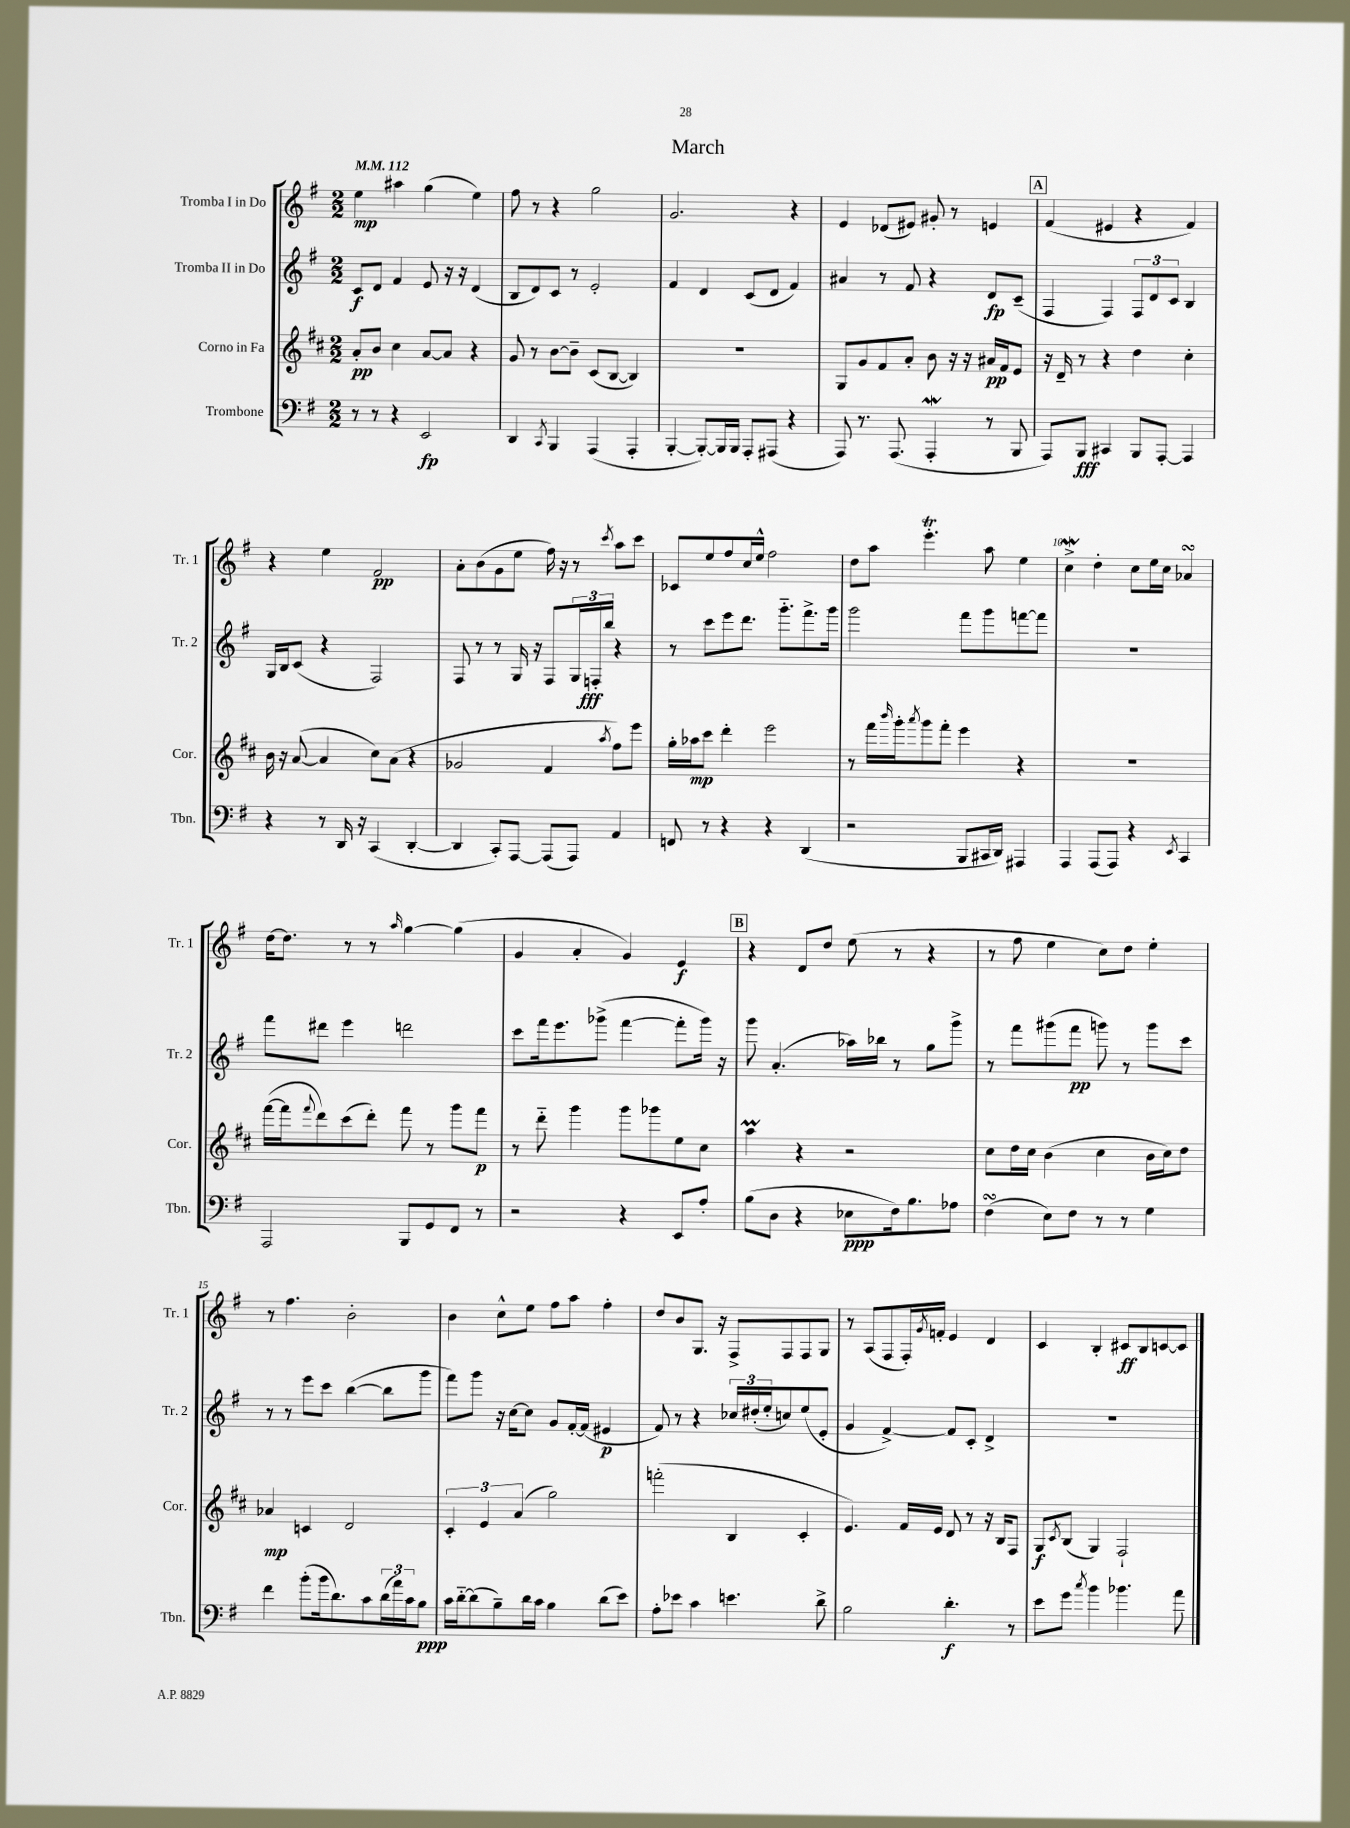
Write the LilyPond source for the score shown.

\header { title = "March" }
<<
\new StaffGroup <<
\new Staff = "s0" \with { instrumentName = "Tromba I in Do" shortInstrumentName = "Tr. 1" } {
    \clef treble \key g \major \numericTimeSignature \time 2/2 \tempo 4 = 112
    e''4\mp ais''4 g''4( e''4) |
    fis''8 r8 r4 g''2 |
    g'2. r4 |
    e'4 des'8( eis'8) gis'8-. r8 e'4 |
    \mark \markup { \box "A" } fis'4( eis'4 r4 fis'4) |
    r4 e''4 fis'2\pp |
    a'8-. b'8( g'8 e''8 fis''16) r16 r8 \acciaccatura { c'''8 } a''8 c'''8 |
    ces'8 e''8 fis''8 c''16 e''16-^ fis''2 |
    d''8 a''8 e'''4.-.\trill a''8 e''4 |
    c''4->\mordent d''4-. c''8 e''16 c''16 aes'4\turn |
    d''16~ d''8. r8 r8 \grace { a''16 } g''4~ g''4( |
    g'4 a'4-. g'4) e'4\f |
    \mark \markup { \box "B" } r4 d'8 d''8 e''8( r8 r4 |
    r8 fis''8 e''4 c''8) d''8 e''4-. |
    r8 fis''4. b'2-. |
    b'4 c''8-^ e''8 fis''8 a''8 fis''4-. |
    d''8 b'8 g8. r16 fis8-> fis8 fis8 g8 |
    r8 a8( fis8 fis16-.) \acciaccatura { g'8 } f'16-. e'4 d'4 |
    c'4 b4-. cis'8\ff b8 c'8~ c'8 \bar "|." |
}
\new Staff = "s1" \with { instrumentName = "Tromba II in Do" shortInstrumentName = "Tr. 2" } {
    \clef treble \key g \major \numericTimeSignature \time 2/2
    c'8\f d'8 fis'4 e'8 r16 r16 d'4( |
    b8 d'8) c'8 r8 e'2-. |
    fis'4 d'4 c'8( d'8 fis'4) |
    ais'4 r8 fis'8 r4 d'8\fp c'8--( |
    \mark \markup { \box "A" } fis4 fis4) \tuplet 3/2 { fis8 d'8 c'8 } b4 |
    g16 b16 c'8( r4 fis2) |
    fis8 r8 r8 g16 r16 fis8 \tuplet 3/2 { g16 f16-.\fff b''16 } r4 |
    r8 c'''8 e'''8 d'''8. g'''8.-_ fis'''8.-> g'''16 |
    g'''2 fis'''8 g'''8 f'''8~ f'''8 |
    R1 |
    fis'''8 dis'''8 e'''4 d'''2 |
    c'''8 fis'''16 e'''8. ges'''8->( fis'''4~ fis'''8-. ges'''16) r16 |
    \mark \markup { \box "B" } g'''8 a'4.-.( aes''16) bes''16 r8 g''8 g'''8-> |
    r8 fis'''8 gis'''8( fis'''8\pp g'''8) r8 g'''8 c'''8 |
    r8 r8 e'''8 c'''8 b''4~( b''8 g'''8 |
    fis'''8) g'''8 r16 c''16~ c''8 g'8 fis'16~-. fis'16( eis'4\p |
    fis'8) r8 r4 \tuplet 3/2 { ces''16 dis''16-.( e''16-. } c''8) e''8( e'8-. |
    g'4 fis'4~->) fis'8 c'8-. d'4-> |
    R1 \bar "|." |
}
\new Staff = "s2" \with { instrumentName = "Corno in Fa" shortInstrumentName = "Cor." } {
    \clef treble \key d \major \numericTimeSignature \time 2/2
    a'8-.\pp b'8 cis''4 a'8~ a'8 r4 |
    g'8 r8 b'8~ b'8-- cis'8( b8~ b4) |
    R1 |
    g8 g'8 fis'8 a'8-. b'8 r16 r16 ais'16\pp fis'16 e'8 |
    \mark \markup { \box "A" } r16 d'16-- r8 r4 d''4 cis''4-. |
    b'16 r16 a'8~( a'4 cis''8) a'8( r4 |
    ges'2 fis'4 \acciaccatura { a''8 } fis''8) e'''8 |
    g''16-. aes''16\mp cis'''8 d'''4-. e'''2 |
    r8 fis'''16 \grace { b'''16 } g'''16-. \acciaccatura { a'''8 } g'''8 fis'''8-. e'''4 r4 |
    R1 |
    fis'''16~( fis'''16 \appoggiatura { fis'''8 } d'''8) cis'''8( d'''8-.) fis'''8 r8 g'''8 fis'''8\p |
    r8 d'''8-_ g'''4 g'''8 ges'''8 e''8 cis''8 |
    \mark \markup { \box "B" } a''4\prall r4 r2 |
    cis''8 d''16 cis''16 b'4( cis''4 b'16 cis''16) d''8 |
    aes'4\mp c'4 d'2 |
    \tuplet 3/2 { cis'4-. e'4 a'4( } g''2) |
    f'''2-.( b4 cis'4-. |
    e'4.) fis'16 e'16 d'8 r8 r16 b16 fis8 |
    g8\f \acciaccatura { cis'8 } b8( g4) fis2-! \bar "|." |
}
\new Staff = "s3" \with { instrumentName = "Trombone" shortInstrumentName = "Tbn." } {
    \clef bass \key g \major \numericTimeSignature \time 2/2
    r8 r8 r4 e,2\fp |
    d,4 \acciaccatura { c,8 } b,,4 a,,4( a,,4-. |
    b,,4~-. b,,8~-.) b,,16 b,,16 a,,8-. ais,,8( r4 |
    a,,8) r8. a,,8.( a,,4-.\mordent r8 b,,8 |
    \mark \markup { \box "A" } a,,8) b,,8\fff cis,4 b,,8 a,,8~-. a,,4 |
    r4 r8 d,16 r16 c,4( d,4~-. |
    d,4 c,8-.) a,,8~ a,,8( a,,8) a,4 |
    f,8 r8 r4 r4 d,4( |
    r2 b,,8 cis,16 d,16) ais,,4 |
    a,,4 a,,8( a,,8) r4 \acciaccatura { e,8 } c,4 |
    a,,2 b,,8 g,8 fis,8 r8 |
    r2 r4 e,8 a8-. |
    \mark \markup { \box "B" } b8( d8 r4 ees8\ppp fis16) b8. aes8 |
    fis4\turn( e8) fis8 r8 r8 g4 |
    fis'4 b'8-.( b'16 d'8.) c'8 \tuplet 3/2 { d'16( a'16) c'16 } b8\ppp |
    c'16 d'16~-_ d'8( b8--) d'16 c'16 b4 d'8( e'8) |
    a8-. ees'8 c'4 e'4. d'8-> |
    b2 d'4.-.\f r8 |
    e'8 g'8 \acciaccatura { c''8 } b'4 bes'4. a'8 \bar "|." |
}
>>
>>
\layout { \context { \Score \override BarNumber.break-visibility = ##(#f #t #t) barNumberVisibility = #(every-nth-bar-number-visible 5) } }
